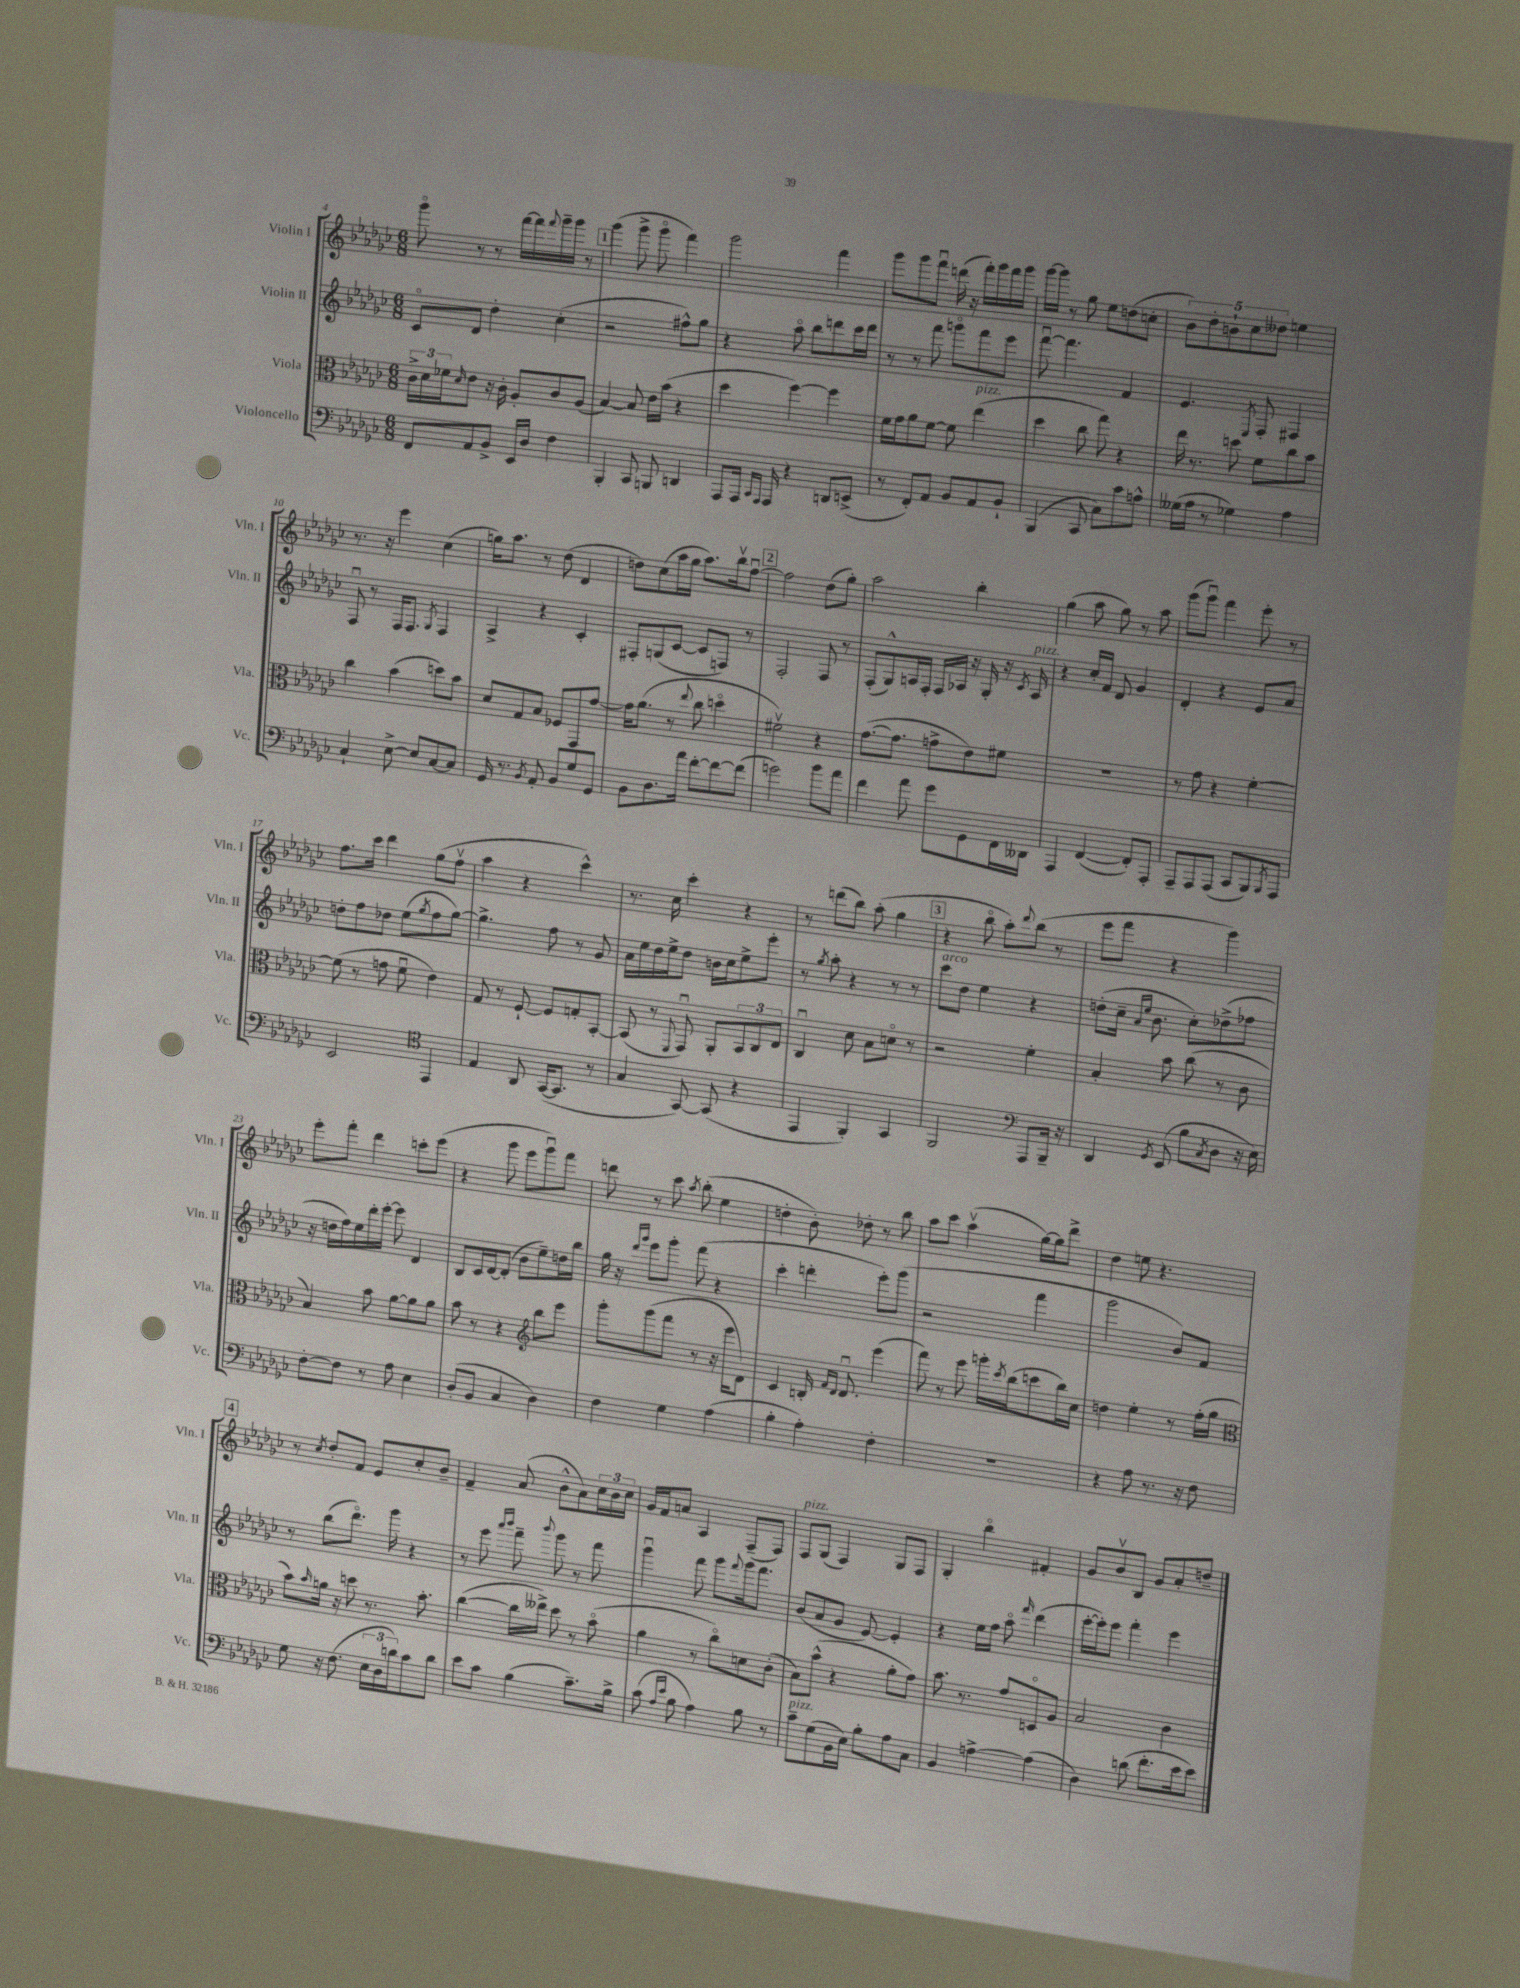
<<
\new StaffGroup <<
\new Staff = "s0" \with { instrumentName = "Violin I" shortInstrumentName = "Vln. I" } {
    \clef treble \key ges \major \numericTimeSignature \time 6/8
    ges'''8\flageolet r8 r8 f'''16~ f'''16 \appoggiatura { f'''8 } ges'''16-- ges'''16 r8 |
    \mark \markup { \box "1" } ges'''4( ges'''8-> ges'''8\flageolet f'''4) |
    ges'''2 f'''4 |
    ges'''8 ges'''8 f'''8\downbow d'''16( r16 f'''16-.) ges'''16 f'''16 ges'''16 |
    ges'''16~ ges'''16 r8 ges''8 ees''8 d''8( c''8-. |
    \tuplet 5/4 { bes'8) des''8-. b'8-! ces''8 deses''8 } e''4 |
    r8. r16 ees'''4 ces''4( |
    g''16) aes''8. r8 des''8( des'4 |
    d''8) ces''8( aes''16 ges''16 aes''8.) bes''16\upbow f''8~\downbow |
    \mark \markup { \box "2" } f''2 des''8( ges''8-.) |
    aes''2 bes''4-. |
    ges''4( aes''8 ges''8) r8 aes''8 |
    ges'''8( ges'''8\downbow) f'''4 ees'''8-. r8 |
    f''8. ces'''16 des'''4 ges''8( f''8\upbow |
    aes''4 r4 ces'''4-^) |
    r8. ces''16 ces'''4-. r4 |
    r8 d'''8( bes''8) aes''8-.( ges''4 |
    \mark \markup { \box "3" } r4 bes''8\flageolet aes''8-.) \appoggiatura { des'''8 } bes''8( r8 |
    ees'''8 f'''8 r4 ges'''4) |
    ees'''8-. f'''8-. des'''4 c'''8-. ees'''8( |
    r4 ges'''8 ees'''8 ges'''8\downbow) f'''8 |
    d'''8 r8 ces'''8 \acciaccatura { aes''8 } bes''8-.( ees''4 |
    d''4-. bes'8-.) des''8-. r8 bes''8 |
    aes''8 ces'''8 aes''4\upbow( ges''16~) ges''16 des'''8-> |
    des''4 e''8 r4. |
    \mark \markup { \box "4" } r8 \acciaccatura { ces''8 } des''8-. f'8 ees'8 ces''8-. bes'8-- |
    f'4-- aes'8( bes'8-^ aes'8) \tuplet 3/2 { ces''16 bes'16 ces''16 } |
    ges'16 f'16 a'8 aes4 f8--( f8) |
    f8^\markup { \italic "pizz." } ges8( f4) ges8 f8 |
    ges4-. bes''4\flageolet fis'4-. |
    ges'8 bes'8\upbow bes8 ges'8 aes'8-. d''8-- \bar "|." |
}
\new Staff = "s1" \with { instrumentName = "Violin II" shortInstrumentName = "Vln. II" } {
    \clef treble \key ges \major \numericTimeSignature \time 6/8
    ces'8\flageolet des'8 des''4-. ces''4-.( |
    \mark \markup { \box "1" } r2 fis''8-^) ges''8 |
    r4 aes''8\flageolet bes''8 d'''8 ces'''16 d'''16 |
    r8 r8 f'''8 g'''8\flageolet f'''8 ees'''8 |
    f'''8~\downbow f'''4. f'4 |
    ees'4. \acciaccatura { ees8 } f8-. fis4 |
    f8\downbow r8 f16 f8. \acciaccatura { ges8 } f4 |
    aes4-> r4 ces'4-. |
    fis8-. g8( ces'8~ ces'8 f8) r8 |
    \mark \markup { \box "2" } f2-. f8 r8 |
    f8-.( ges8-^) a16 f16-. f16 aes16 r16 ges16-. r16 \acciaccatura { ces'8 } aes16^\markup { \italic "pizz." } |
    r4 ces''16-. f'16 des'8 ges'4 |
    des'4-. r4 ees'8 aes'8 |
    d''8-. f''8 des''8 ees''8( \acciaccatura { ges''8 } f''8 ges''8~) |
    ges''4.-> f''8 r8 ges'8 |
    aes'16 ees''16 des''16 ees''16-> des''8 b'16 ces''16 ees''8-> ees'''8-. |
    r8 \acciaccatura { ges''8 } aes''8-. r4 r8 r8 |
    \mark \markup { \box "3" } ces'''8^\markup { \italic "arco" } des''8 ees''4 r4 |
    d''8-.( ces''16-- \grace { aes'16 ees''16 } bes'8. ces''8-.) des''8->( fes''8 |
    r16 d''16 f''16) ees''16 des'''16-. ees'''16~-. ees'''8 des'4 |
    bes8 ces'16 des'16~ des'8-.( bes'8 ees''8--) d''16 bes''16 |
    ges''16 r16 \grace { des'''16 ges'''16 } ees'''8 ges'''8-. f'''8( r4 |
    ces'''4-. d'''4-. ees'''8-.) ges'''8( |
    r2 f'''4 |
    ges'''2 bes'8) f'8 |
    \mark \markup { \box "4" } r8 bes''8( des'''8.\flageolet) ges'''16 r4 |
    r8 ees'''8 \grace { aes'''16 bes'''16 } f'''8-- \appoggiatura { bes'''8 } ges'''8 r8 f'''8 |
    ges'''4\downbow f'''8 ges'''8 \appoggiatura { f'''8 } ges'''16 f'''8. |
    bes'8( aes'8 ges'8 ees'8~) ees'4-. |
    r4 ees''16 f''16 aes''8\flageolet \grace { f'''16 } des'''4( |
    ees'''16~-. ees'''16-.) ees'''8 f'''4-. ees'''4 \bar "|." |
}
\new Staff = "s2" \with { instrumentName = "Viola" shortInstrumentName = "Vla." } {
    \clef alto \key ges \major \numericTimeSignature \time 6/8
    \tuplet 3/2 { ces'16-> des'16 fes'16 } \grace { des'16 } ees'8 r16 ces'16-. aes8-. ces'8 aes8( |
    \mark \markup { \box "1" } bes4~) bes8 ees'16 bes'16( r4 |
    des''4 f''4~) f''4 |
    f'16 ges'16 aes'8 f'8~ f'8 ees''4^\markup { \italic "pizz." }( |
    des''4 ces''8 ges''8) r4 |
    ees''16 r8. d''8 f'8 ces''8 bes'8 |
    ces''4 bes'4( d''8) bes'8 |
    des'8 ges8 bes8 fes8 ges,8 ges'8~ |
    ges'16 aes'8.( r8 \appoggiatura { ees''8 } ces''8 d''4\flageolet |
    \mark \markup { \box "2" } fis'2\upbow) r4 |
    ges'8.~( ges'8. g'8-> ees'8) fis'8 |
    R2. |
    r8 ges'8 r4 f'4~-. |
    f'8( r8 g'8 f'8\downbow ees'4) |
    ges8 r8 f8~-! f8 g8-. bes,8~-. |
    bes,8( r8 \appoggiatura { f,8 } ges,8\downbow) aes,8-. \tuplet 3/2 { bes,8 ces8 ees8 } |
    ces4\downbow des'8 bes8 d'8\flageolet r8 |
    \mark \markup { \box "3" } r2 f'4-. |
    bes4-. bes'8 ces''8( r8 ces'8 |
    bes4) bes'8 aes'8~ aes'8 aes'8 |
    bes'8 r8 r4 \clef treble bes''8 ees'''8 |
    ges'''8-. ges'''8( f'''8 r8 r16 ees'''16 des'8) |
    ces'4 b16-. \grace { f'16 des'16 } des'8.\downbow ees'''4( |
    f'''8) r8 ees'''8 g'''16-. \acciaccatura { ces'''8 } bes''16( c'''8 bes''16) ces''16 |
    d''4 ees''4-. r8 f''16-.( ges''16 |
    \mark \markup { \box "4" } \clef alto bes'8) \grace { bes'16 } a'16 r16 d''8 r8. bes'8.-. |
    ces''4~( ces''16 eeses''16->) des''8 r8 bes'8\flageolet( |
    aes'4 r8 ces''8\flageolet) d'8 ces'8-.( |
    bes8) bes'8-^( r4 aes'8-. ges'8) |
    bes'8. r8. ges'8 d8\flageolet aes8 |
    bes2 ces'4 \bar "|." |
}
\new Staff = "s3" \with { instrumentName = "Violoncello" shortInstrumentName = "Vc." } {
    \clef bass \key ges \major \numericTimeSignature \time 6/8
    f,8 aes,8 bes,8-> ees,16 des16 f4 |
    \mark \markup { \box "1" } bes,,4-. ces,8 b,,8 d,4 |
    aes,,8 aes,,16 \grace { ces,16 aes,,16 } aes,,16 r4 d,8 e,8->( |
    r8 f,8-.) aes,8 bes,8 aes,8 bes,8-! |
    bes,,4( ces,8 ces8) ces'8 a8-^ |
    geses16( aes16 r8 ges4) aes4 |
    ces4-! ees8~-> ees8 ces8~ ces8 |
    ges,16 r8. \acciaccatura { bes,8 } aes,8-. bes,8 ges8 ges,8 |
    bes,8 des8. aes'16 f'8~-. f'8~ f'8( |
    \mark \markup { \box "2" } g'2) bes'8 aes'8 |
    f'4 aes'8 ges'8 ges,8 f,16 deses,16 |
    aes,,4 f,4~( f,8-.) aes,,8-. |
    aes,,8-- aes,,8 aes,,8( ces,8 bes,,8) \acciaccatura { bes,,8 } aes,,8 |
    ees,2 \clef tenor ees,4 |
    ees4 aes,8 ges,16~( ges,8. r8 |
    ges4 ges,8~) ges,8( r4 |
    ees,4 f,4-.) ges,4 |
    \mark \markup { \box "3" } f,2 \clef bass aes,,8 bes,,16-- r16 |
    des,4 \acciaccatura { ges,8 } ees,8( bes8 \acciaccatura { ces8 } des8 r16 ees16) |
    f8~-. f8 r8 aes8 ees4 |
    des8-.( bes,8 ces4 des4) |
    f4 ges4 aes4( |
    bes4-. aes4-.) f4-. |
    R2. |
    r4 aes8 r8. r16 f8 |
    \mark \markup { \box "4" } ges8 r16 f8.( \tuplet 3/2 { ees16 des16 d'16) } ces'8 d'8 |
    ees'8 ces'8 bes4( ces'8.--) bes16-> |
    ces'8( \grace { aes16 ees'16 } bes8 aes4) bes8 r8 |
    ces'8--^\markup { \italic "pizz." } ges8( bes,16 ees16) bes8-. aes8 ces8 |
    bes,4 a4~-> a4( |
    des4) d'8( f'8.-. ees'16 ees'8) \bar "|." |
}
>>
>>
\layout { \context { \Score currentBarNumber = #4 } }
